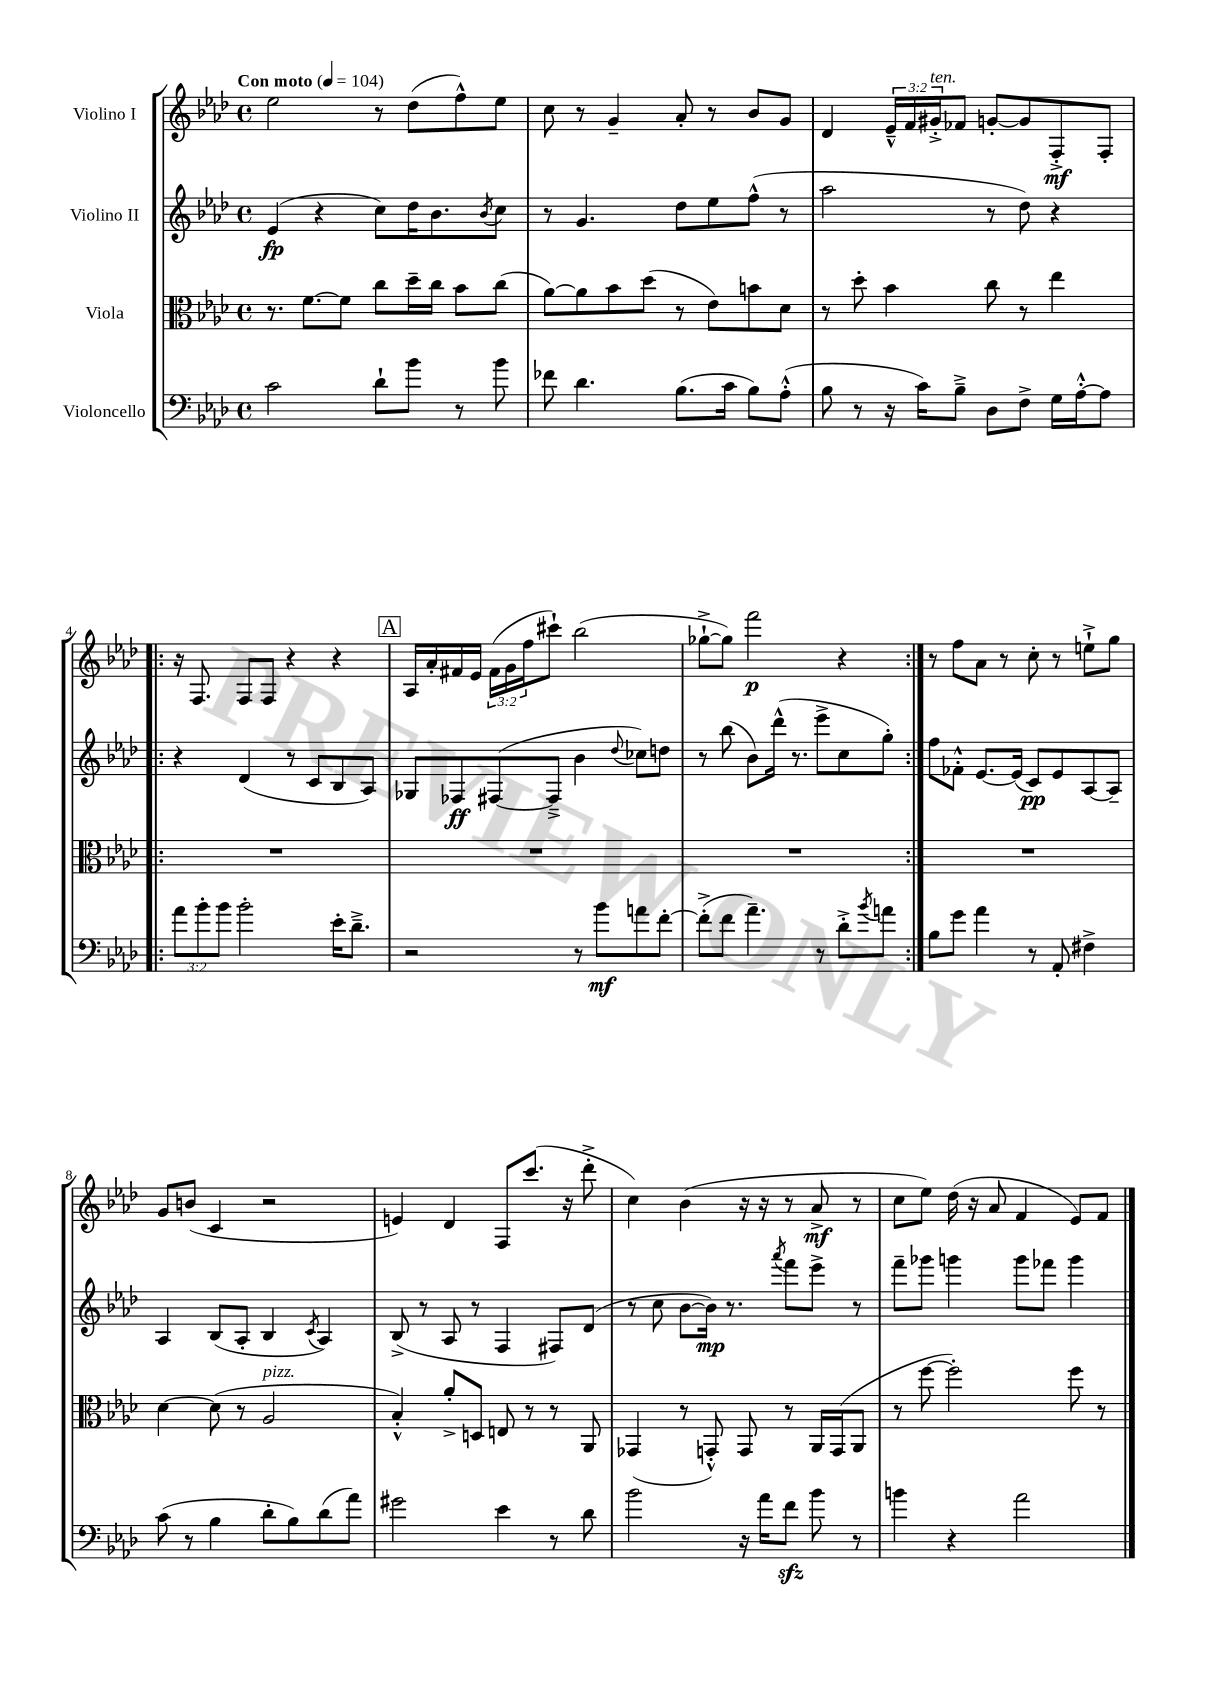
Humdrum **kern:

**kern	**dynam	**kern	**kern	**dynam	**kern	**dynam
*part4	*part4	*part3	*part2	*part2	*part1	*part1
*staff4	*staff4	*staff3	*staff2	*staff2	*staff1	*staff1
*I"Violoncello	*	*I"Viola	*I"Violino II	*	*I"Violino I	*
*clefF4	*	*clefC3	*clefG2	*	*clefG2	*
*k[b-e-a-d-]	*	*k[b-e-a-d-]	*k[b-e-a-d-]	*	*k[b-e-a-d-]	*
*M4/4	*	*M4/4	*M4/4	*	*M4/4	*
*met(c)	*	*met(c)	*met(c)	*	*met(c)	*
*MM104	*	*MM104	*MM104	*	*MM104	*
=1	=1	=1	=1	=1	=1	=1
!	!	!	!	!	!LO:TX:a:B:t=Con moto	!
2c\	.	8.r	(4e-/	fp	2ee-\	.
.	.	[8.f\L	.	.	.	.
.	.	.	4r	.	.	.
.	.	8f\J]	.	.	.	.
8d-`\L	.	8cc\L	8cc\L)	.	8r	.
8b-\J	.	16dd-~\L	16dd-\K	.	(8dd-\L	.
.	.	16cc\JJ	8.b-\	.	.	.
8r	.	8b-\L	.	.	8ff^^\)	.
.	.	.	8qb-/	.	.	.
8b-\	.	(8cc\J	8cc\J	.	8ee-\J	.
=2	=2	=2	=2	=2	=2	=2
8f-X\	.	[8a-\L)	8r	.	8cc\	.
4.d-\	.	8a-\]	4.g/	.	8r	.
.	.	8b-\	.	.	4g~/	.
.	.	(8dd-\J	.	.	.	.
(8.B-\L	.	8r	8dd-\L	.	8a-'/	.
.	.	8e-\L)	8ee-\	.	8r	.
16c\Jk	.	.	.	.	.	.
8B-\L)	.	8bn\	(8ff^^\J	.	8b-/L	.
(8A-'^^\J	.	8d-\J	8r	.	8g/J	.
=3	=3	=3	=3	=3	=3	=3
8B-\	.	8r	2aa-\	.	4d-/	.
8r	.	8dd-'\	.	.	.	.
16r	.	4b-\	.	.	24e-~^^/LL	.
.	.	.	.	.	24f/	.
16c\KL)	.	.	.	.	.	.
!	!	!	!	!	!LO:TX:a:i:t=ten.	!
.	.	.	.	.	24g#X'^/J	.
8B-~^\J	.	.	.	.	8f-X/J	.
8D-\L	.	8cc\	8r	.	[8gn'/L	.
8F^\J	.	8r	8dd-\)	.	8g/]	.
16G\LL	.	4ee-\	4r	.	8F'^/	mf
[16A-'^^\J	.	.	.	.	.	.
8A-\J]	.	.	.	.	8F'/J	.
!!LO:LB:g=z
=4!|:	=4!|:	=4!|:	=4!|:	=4!|:	=4!|:	=4!|:
12a-\L	.	1r	4r	.	16r	.
.	.	.	.	.	8.F/	.
12b-'\	.	.	.	.	.	.
12b-\J	.	.	.	.	.	.
2b-'\	.	.	(4d-/	.	8F/L	.
.	.	.	.	.	8F/J	.
.	.	.	8r	.	4r	.
.	.	.	8c/L	.	.	.
16e-'\KL	.	.	8B-/	.	4r	.
8.d-~^\J	.	.	.	.	.	.
.	.	.	8A-/J)	.	.	.
!!LO:REH:place=s1:t=A
=5	=5	=5	=5	=5	=5	=5
2r	.	1r	8G-X/L	.	16A-/LL	.
.	.	.	.	.	16a-'/	.
.	.	.	8F-X/	ff	16f#X/	.
.	.	.	.	.	16e-/JJ	.
.	.	.	([8F#X/	.	(24f#\LL	.
.	.	.	.	.	24g\	.
.	.	.	.	.	24ff\J	.
.	.	.	8F#~^/J]	.	8ccc#X`\J)	.
8r	.	.	4b-\	.	(2bb-\	.
8b-\L	mf	.	.	.	.	.
.	.	.	8qqdd-/	.	.	.
8an\	.	.	8cc-X\L)	.	.	.
[8f'\J	.	.	8ddn\J	.	.	.
=6	=6	=6	=6	=6	=6	=6
(8f'^\L]	.	1r	8r	.	[8gg-X`^\L	.
8f\J	.	.	(8bb-\	.	8gg-\J])	.
4.a-~\)	.	.	8b-\L)	.	2fff\	p
.	.	.	(16ddd-^^\Jk	.	.	.
.	.	.	8.r	.	.	.
8r	.	.	8eee-^\L	.	.	.
8d-'^\L	.	.	8cc\	.	4r	.
8qb-/	.	.	.	.	.	.
8an\J	.	.	8gg'\J)	.	.	.
=7:|!	=7:|!	=7:|!	=7:|!	=7:|!	=7:|!	=7:|!
8B-\L	.	1r	8ff\L	.	8r	.
8g\J	.	.	8f-X'^^\J	.	8ff\L	.
4a-\	.	.	[8.e-/L	.	8a-\J	.
.	.	.	.	.	8r	.
.	.	.	(16e-/Jk]	.	.	.
8r	.	.	8c/L)	pp	8cc'\	.
8AA-'/	.	.	8e-/	.	8r	.
4F#X^\	.	.	[8A-/	.	8een`^\L	.
.	.	.	8A-~/J]	.	8gg\J	.
!!LO:LB:g=z
=8	=8	=8	=8	=8	=8	=8
(8c\	.	[4d-\	4A-/	.	8g/L	.
8r	.	.	.	.	(8bn/J	.
4B-\	.	(8d-\]	(8B-/L	.	4c/	.
.	.	8r	8A-'/J	.	.	.
!	!	!LO:TX:a:i:t=pizz.	!	!	!	!
8d-'\L	.	2A-/	4B-/	.	2r	.
8B-\)	.	.	.	.	.	.
.	.	.	8qc/	.	.	.
(8d-\	.	.	4A-/)	.	.	.
8a-\J)	.	.	.	.	.	.
=9	=9	=9	=9	=9	=9	=9
2g#X\	.	4B-'^^/)	(8B-^/	.	4en/)	.
.	.	.	8r	.	.	.
.	.	8a-'^/L	8A-/	.	4d-/	.
.	.	8Dn/J	8r	.	.	.
4e-\	.	8En/	4F/	.	8F/L	.
.	.	8r	.	.	(8.ccc/J	.
8r	.	8r	8F#X/L)	.	.	.
.	.	.	.	.	16r	.
8d-\	.	8AA-/	(8d-/J	.	8ddd-'^\	.
=10	=10	=10	=10	=10	=10	=10
2b-\	.	(4GG-X/	8r	.	4cc\)	.
.	.	.	8cc\	.	.	.
.	.	8r	[8b-\L	.	(4b-\	.
.	.	8GGn'^^/)	16b-\Jk])	mp	.	.
.	.	.	8.r	.	.	.
16r	.	8GG/	.	.	16r	.
16a-\KL	.	.	.	.	16r	.
.	.	.	8qaaa-/	.	.	.
8fzz\J	.	8r	8fff\L	.	8r	.
8b-\	.	16AA-/LL	8eee-^\J	.	8a-^/	mf
.	.	(16GG/J	.	.	.	.
8r	.	8AA-/J	8r	.	8r	.
=11	=11	=11	=11	=11	=11	=11
4bn\	.	8r	8fff~\L	.	8cc\L	.
.	.	[8ff\	8ggg-X\J	.	8ee-\J)	.
4r	.	2ff'\])	4gggn\	.	(16dd-\	.
.	.	.	.	.	16r	.
.	.	.	.	.	8a-/	.
2a-\	.	.	8ggg\L	.	4f/	.
.	.	.	8fff-X\J	.	.	.
.	.	8ff\	4ggg\	.	8e-/L)	.
.	.	8r	.	.	8f/J	.
==	==	==	==	==	==	==
*-	*-	*-	*-	*-	*-	*-
